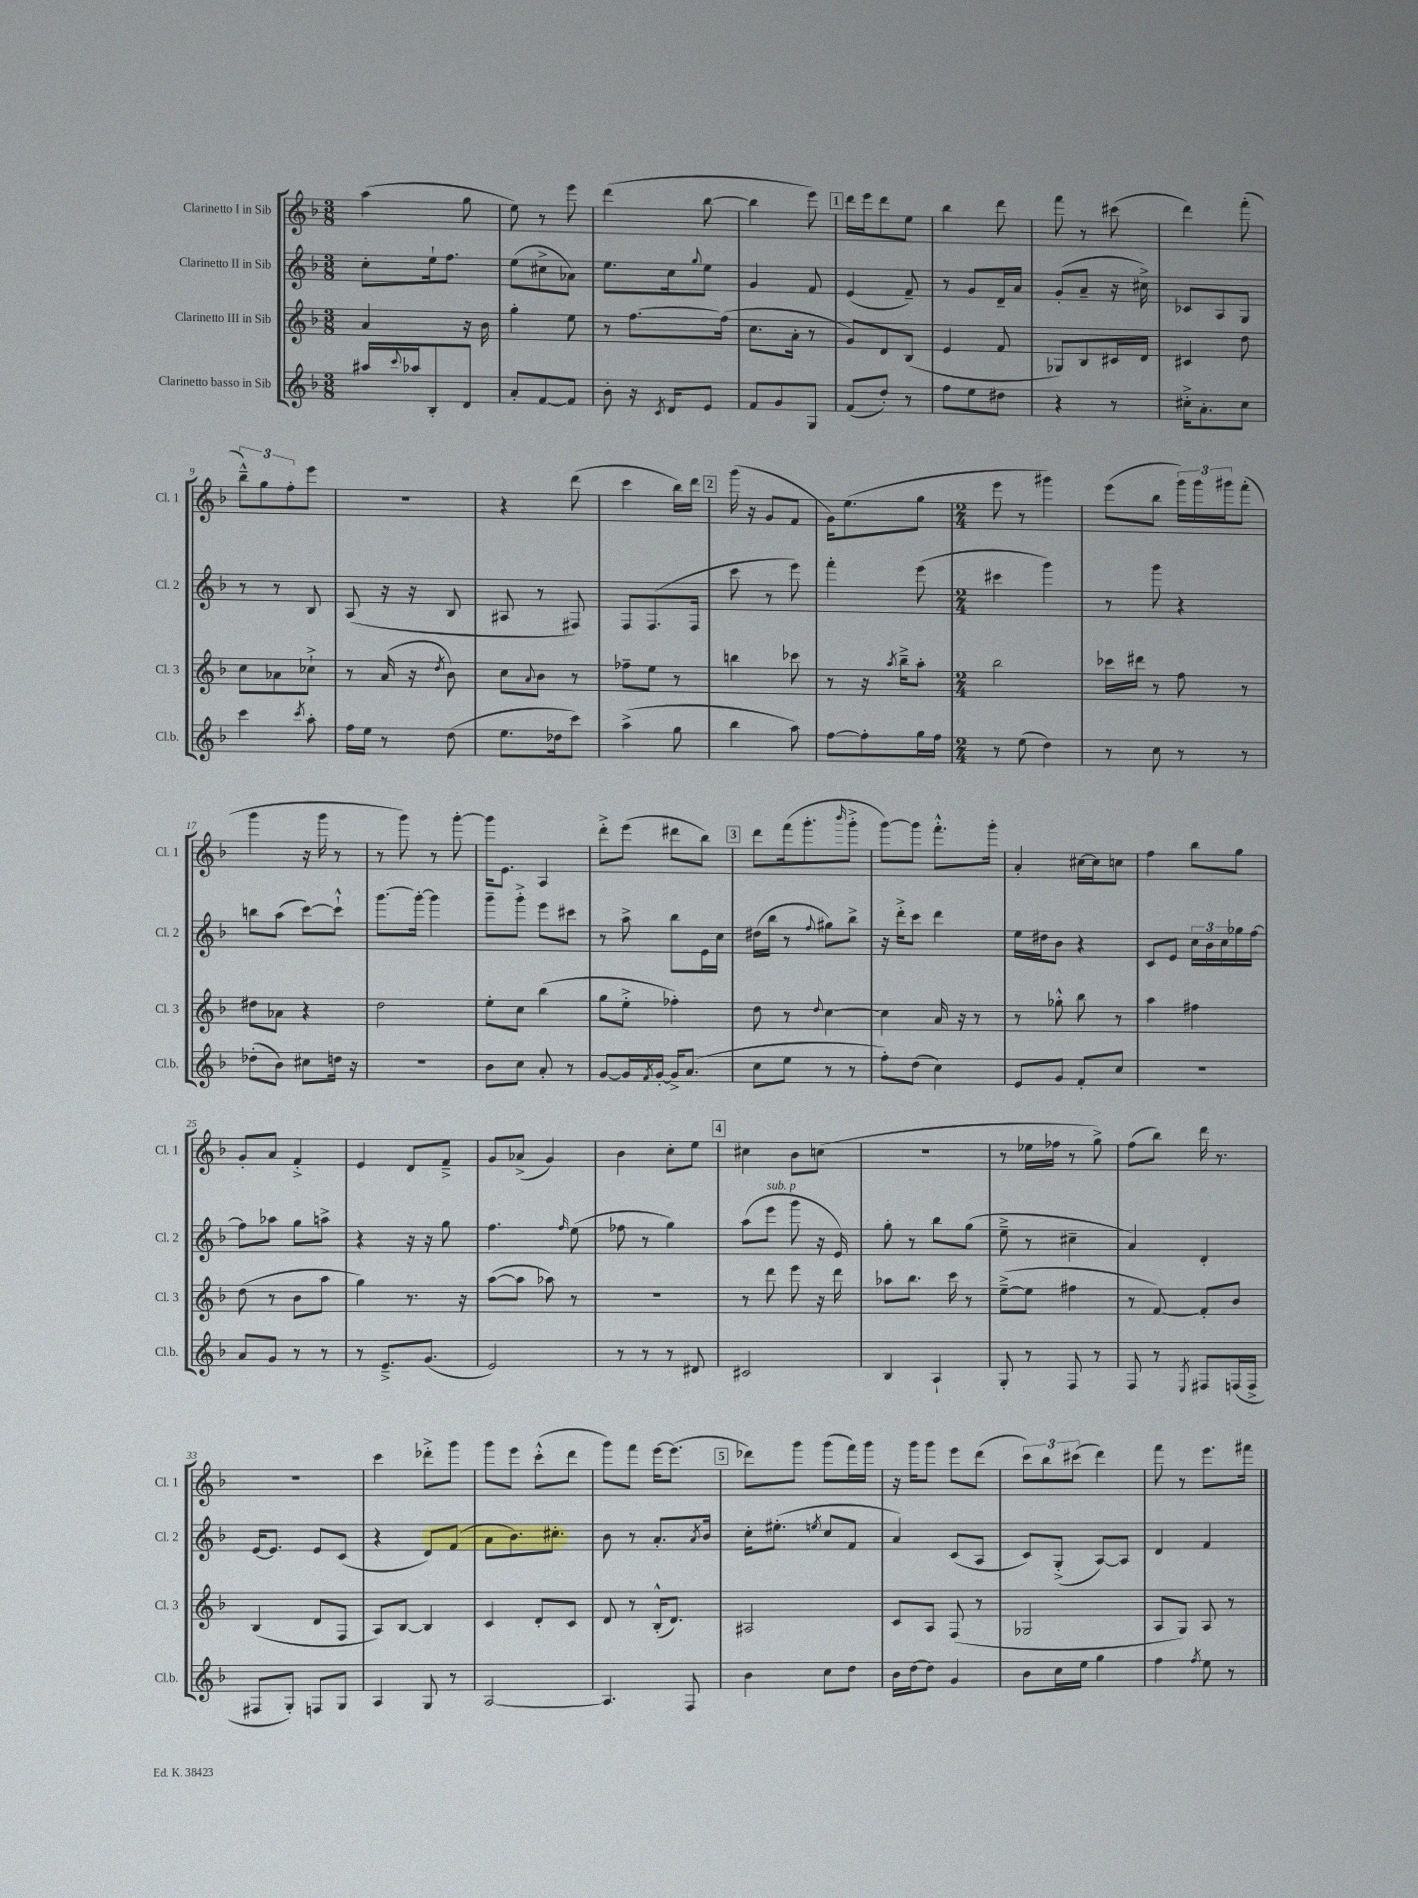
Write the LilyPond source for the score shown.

<<
\new StaffGroup <<
\new Staff = "s0" \with { instrumentName = "Clarinetto I in Sib" shortInstrumentName = "Cl. 1" } {
    \clef treble \key f \major \numericTimeSignature \time 3/8
    a''4( g''8 |
    e''8) r8 e'''8 |
    d'''4( bes''8~ |
    bes''4 e'''8) |
    \mark \markup { \box "1" } d'''16 e'''16 d'''8 e''8 |
    bes''4 d'''8 |
    f'''8 r8 cis'''8( |
    d'''4) f'''8-.( |
    \tuplet 3/2 { bes''8---^) g''8 f''8-. } e'''8 |
    R4. |
    r4 d'''8( |
    c'''4 bes''16) d'''16 |
    \mark \markup { \box "2" } g'''16( r16 g'8 f'8 |
    g'16) e''8.( g''8 |
    \numericTimeSignature \time 2/4 e'''8 r8 gis'''4) |
    e'''8( bes''8 \tuplet 3/2 { g'''16) g'''16 gis'''16 } f'''8-.( |
    g'''4 r16 g'''16 r8 |
    r8 g'''8) r8 g'''8~-. |
    g'''16 e'8. a4 |
    d'''8-.-> e'''8( dis'''8 bes''8) |
    \mark \markup { \box "3" } d'''8 f'''16( g'''8.-. \grace { bes'''16 } g'''8-.-> |
    g'''8~) g'''8 f'''8.-.-^ g'''16-. |
    a'4-. cis''16~ cis''16 c''8 |
    f''4 bes''8 g''8 |
    g'8-. a'8 f'4-.-> |
    e'4 d'8 f'8---> |
    g'8 aes'8->( g'4) |
    bes'4 c''8-. e''8 |
    \mark \markup { \box "4" } cis''4 bes'8 c''8( |
    r2 |
    r8 ees''16 fes''16 r8 g''8->) |
    f''8( bes''8) d'''16 r8. |
    R2 |
    c'''4 des'''8-.-> g'''8 |
    g'''8 e'''8 c'''8-.-^( d'''8 |
    g'''8) f'''8 e'''16~ e'''8.( |
    \mark \markup { \box "5" } des'''8) g'''8 g'''8( f'''16) g'''16 |
    r16 g'''16 g'''8 e'''8 d'''8( |
    \tuplet 3/2 { c'''8) bes''8 cis'''8( } d'''4) |
    f'''8 r8 e'''8. fis'''16 \bar "|." |
}
\new Staff = "s1" \with { instrumentName = "Clarinetto II in Sib" shortInstrumentName = "Cl. 2" } {
    \clef treble \key f \major \numericTimeSignature \time 3/8
    c''8-. e''16-! f''8. |
    e''8( cis''8-> aes'8) |
    e''8. c''16 \appoggiatura { g''8 } e''8 |
    g'4 f'8 |
    \mark \markup { \box "1" } e'4( f'8--) |
    r8 g'8 d'16-- a'16 |
    g'8-.( a'8-- r16 cis''16->) |
    ces'8 a8 g8 |
    r8 r8 bes8 |
    a8( r16 r16 bes8 |
    ais8 r8 fis8) |
    f8 f8.( f16 |
    \mark \markup { \box "2" } c'''8 r8 e'''8) |
    f'''4-. e'''8( |
    \numericTimeSignature \time 2/4 cis'''4 g'''4) |
    r8 g'''8 r4 |
    b''8 a''8( c'''8~) c'''8-!-^ |
    g'''8.~ g'''16~-. g'''4 |
    g'''8-- g'''8-.-> e'''8 cis'''8 |
    r8 a''8-> bes''8 e'16 c''16 |
    \mark \markup { \box "3" } dis''16( bes''16 r8 \appoggiatura { f''8 } gis''8) bes''8-> |
    r16 d'''16-.-> c'''8 d'''4 |
    e''16 dis''16 bes'8 r4 |
    c'8 e'8 \tuplet 3/2 { c''16 bes'16 c''16 } ges''16 f''16~ |
    f''8 aes''8 g''8 a''8-> |
    r4 r16 r16 g''8 |
    f''4. \grace { f''16 } e''8( |
    fes''8 r8 g''4) |
    \mark \markup { \box "4" } a''8( e'''8^\markup { \italic "sub. p" } g'''8 r16 e'16) |
    g''8-. r8 bes''8 g''8( |
    e''8---> r8 cis''4-- |
    a'4) d'4-. |
    e'16~ e'8. e'8 c'8( |
    r4 d'8) f'8( |
    a'8 bes'8.) cis''8.-. |
    bes'8 r8 a'8.-. \acciaccatura { a'8 } bes'16 |
    \mark \markup { \box "5" } c''16-. eis''8.-.( \acciaccatura { e''8 } c''8 f'8 |
    a'4) c'8( a8 |
    c'8) g8-.->( a8~) a8 |
    d'4 f'4 \bar "|." |
}
\new Staff = "s2" \with { instrumentName = "Clarinetto III in Sib" shortInstrumentName = "Cl. 3" } {
    \clef treble \key f \major \numericTimeSignature \time 3/8
    a'4 r16 bes'16 |
    g''4-. e''8 |
    r8 f''8.~ f''16( |
    c''8. a'16-. r8 |
    \mark \markup { \box "1" } g'8) d'8 bes8( |
    e'4 f'8 |
    ges8) bes8 cis'16 d'16 |
    cis'4 d''8 |
    c''8 aes'8 ces''8-!-> |
    r8 a'16( r16 \acciaccatura { d''8 } bes'8) |
    c''8 \appoggiatura { a'8 } bes'8 r8 |
    fes''8-- e''8 r8 |
    \mark \markup { \box "2" } b''4 ces'''8 |
    r8 r16 \acciaccatura { a''8 } bes''16---> a''8-. |
    \numericTimeSignature \time 2/4 bes''2 |
    ces'''16 dis'''16 r8 f''8 r8 |
    dis''8 aes'8 r4 |
    d''2 |
    e''8-. c''8 bes''4( |
    g''8 e''8-.-> fes''4-.) |
    \mark \markup { \box "3" } d''8 r8 \appoggiatura { d''8 } c''4~ |
    c''4 a'16 r16 r8 |
    r8 ges''8-.-^ bes''8 r8 |
    a''4 fis''4 |
    d''8( r8 bes'8 a''8 |
    g''4) r8. r16 |
    a''8~( a''8 aes''8) r8 |
    r2 |
    \mark \markup { \box "4" } r8 d'''8 e'''8 r16 d'''16 |
    aes''8 bes''8. c'''16 r8 |
    e''8~--->( e''8 fis''4 |
    r8 f'8~) f'8-. bes'8 |
    bes4( d'8 f8 |
    a8) bes8~ bes4 |
    c'4 d'8-. c'8 |
    d'8 r8 bes16-.-^( d'8.) |
    \mark \markup { \box "5" } ais2 |
    c'8 a8 f8( r8 |
    ges2 |
    a8 g8) a8 r8 \bar "|." |
}
\new Staff = "s3" \with { instrumentName = "Clarinetto basso in Sib" shortInstrumentName = "Cl.b." } {
    \clef treble \key f \major \numericTimeSignature \time 3/8
    ais''16 \appoggiatura { c'''8 } aes''16 bes8-. d'8 |
    a'8-. f'8~ f'8 |
    bes'8-. r16 \acciaccatura { c'8 } d'16 e'8 |
    f'8 g'8 g8 |
    \mark \markup { \box "1" } f'8( d''8-.) r8 |
    f''8 e''8 dis''8 |
    r4 r8 |
    cis''16-.-> a'8.-. cis''8 |
    c'''4 \acciaccatura { c'''8 } a''8-. |
    f''16 e''16 r8 d''8( |
    e''8. des''16 c'''8) |
    a''4->( g''8 |
    \mark \markup { \box "2" } bes''4 a''8) |
    f''8~ f''8-. g''16 f''16 |
    \numericTimeSignature \time 2/4 r8 e''8( d''4) |
    r8 c''8 r8 r8 |
    des''8-.( bes'8) cis''8 d''16 r16 |
    R2 |
    bes'8 c''8 a'8-. r8 |
    g'8~ g'16 \acciaccatura { f'8 } g'16~-. g'16-> a'8.( |
    \mark \markup { \box "3" } c''8 e''8 r8 r8 |
    f''8-.) d''8( c''4) |
    e'8 g'8 f'8-. c''8 |
    r2 |
    a'8 g'8 r8 r8 |
    r8 e'8.---> g'8.( |
    e'2) |
    r8 r8 r8 dis'8 |
    \mark \markup { \box "4" } cis'2 |
    bes4 a4-! |
    g8-. r8 f8 r8 |
    f8 r8 \acciaccatura { e8 } fis8 f16( f16-> |
    fis8 g8-.) f8 g8 |
    a4 g8 r8 |
    a2~ |
    a4. f8 |
    \mark \markup { \box "5" } bes'4 c''8 d''8 |
    bes'16 d''16~ d''8 g'4 |
    bes'8 c''16 e''16 g''4 |
    f''4 \acciaccatura { f''8 } e''8 r8 \bar "|." |
}
>>
>>
